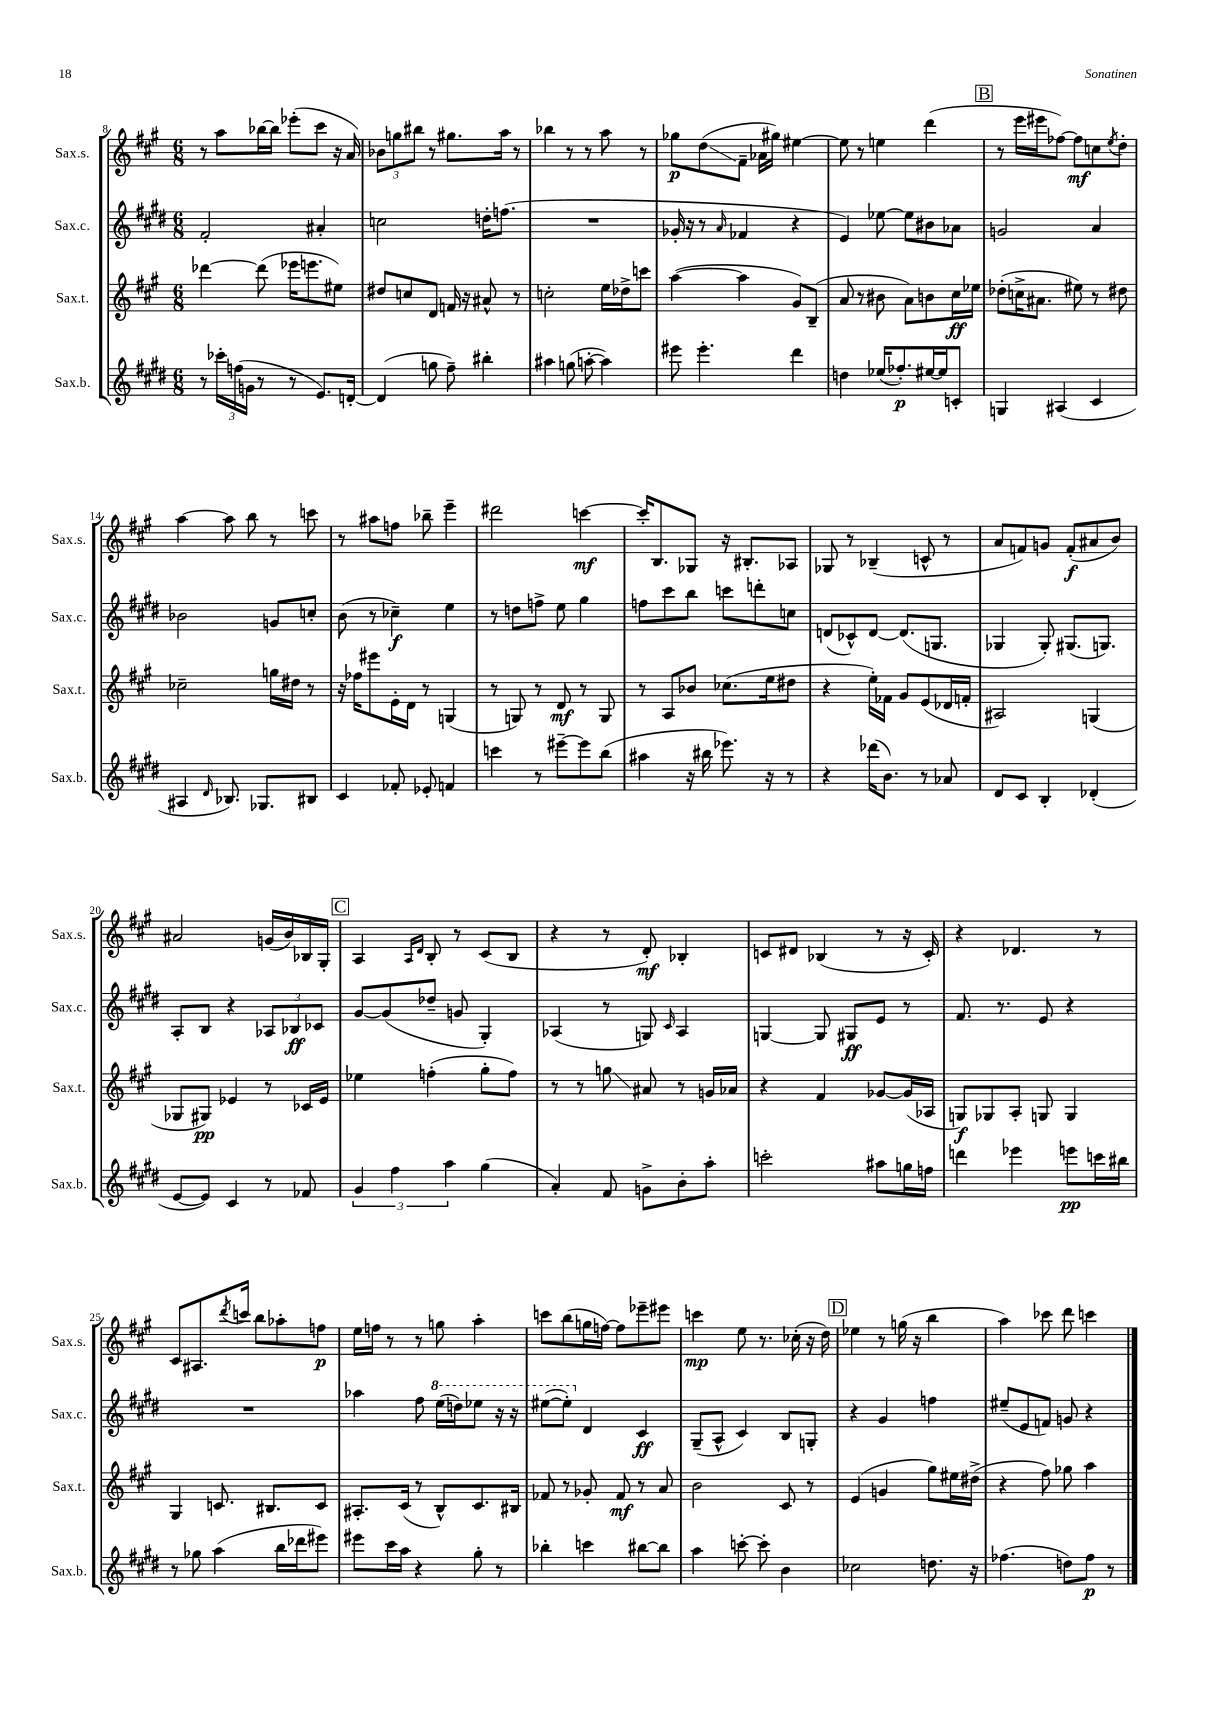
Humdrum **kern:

**kern	**kern	**kern	**kern
*staff4	*staff3	*staff2	*staff1
*clefG2	*clefG2	*clefG2	*clefG2
*k[f#c#g#d#]	*k[f#c#g#]	*k[f#c#g#d#]	*k[f#c#g#]
*M6/8	*M6/8	*M6/8	*M6/8
8r	[4ddd-	2f#'	8r
24ccc-'	.	.	8aa
(24ff	.	.	.
24g	.	.	.
8r	(8ddd-]	.	[16bb-
.	.	.	16bb-]
8r	16eee-	.	(8eee-'
.	8.eee	.	.
8.e)	.	4a#'	8ccc#
.	8ee#)	.	16r
[16d'	.	.	16a)
=	=	=	=
(4d]	8dd#	2cc	12b-
.	.	.	12gg
.	8cc	.	.
.	.	.	12bb#
8gg	8d	.	8r
8ff#~)	16f	.	8.gg#
.	16r	.	.
4bb#'	8a#^^	16dd'	.
.	.	(8.ff	16aa
.	8r	.	8r
=	=	=	=
4aa#	2cc'	2.r	4bb-
(8gg	.	.	8r
[8aa'	.	.	8r
4aa])	16ee	.	8aa
.	16dd-^	.	.
.	8ccc	.	8r
=	=	=	=
8eee#	([4aa	16g-'	8gg-
.	.	16r	.
4.eee#'	.	8r	(8dd
.	.	16qqa	.
.	4aa]	4f-	8f#~
.	.	.	16a-
.	.	.	16gg#)
4ddd#	8g#)	4r	[4ee#
.	(8B~	.	.
=	=	=	=
4dd	8a	4e)	8ee#]
.	8r	.	8r
(16ee-	8b#	[8ee-	4ee
8.ff-')	.	.	.
.	8a)	8ee-]	.
[16ee#	8b	8b#	(4ddd
16ee#]	.	.	.
8c'	16cc#	8a-	.
.	16ee-	.	.
=	=	=	=
4G	(8dd-'	2g	8r
.	16cc^	.	16eee
.	8.a#	.	16eee#
(4A#	.	.	[8ff-)
.	8ee#)	.	8ff-]
4c#	8r	4a	8cc
.	.	.	8qee
.	8dd#	.	8dd'
=	=	=	=
4A#	2cc-~	2b-	[4aa
16qqd#	.	.	.
8.B-)	.	.	8aa]
.	.	.	8bb
8.G-	.	.	.
.	16gg	8g	8r
.	16dd#	.	.
8B#	8r	8cc'	8ccc
=	=	=	=
4c#	16r	(8b	8r
.	16ff-	.	.
.	8eee#	8r	8aa#
8f-'	16e'	4cc-~)	8ff
.	16d	.	.
8e-'	8r	.	8bb-~
4f	(4G	4ee	4eee~
=	=	=	=
4ccc	8r	8r	2ddd#
.	8G)	8dd	.
8r	8r	8ff^	.
[8eee#~	8d	8ee	.
8eee#]	8r	4gg#	[4ccc
(8bb	8G	.	.
=	=	=	=
4aa#	8r	8ff	16ccc']
.	.	.	8.B
.	8A	8ccc#	.
16r	8b-	8bb	8G-
16bb#	.	.	.
8.eee-)	(8.cc-	8ccc	16r
.	.	.	8.B#'
.	.	8ddd'	.
16r	16ee	.	.
8r	8dd#	8cc	8A-
=	=	=	=
4r	4r	(8d	8G-
.	.	8c-^^)	8r
(16ddd-	16ee')	[8d	(4B-~
8.b)	16f-	.	.
.	8g#	(8.d]	.
8r	(8e	.	8c^^
.	.	8.G	.
8a-	16d-	.	8r
.	16f'	.	.
=	=	=	=
8d#	2A#)	4G-	8a
8c#	.	.	8f)
4B'	.	8G-')	8g
.	.	(8.G#	(8f'
(4d-'	(4G	.	8a#
.	.	8.G)	.
.	.	.	8b)
=	=	=	=
[8e	8G-	8A'	2a#
8e])	8G#)	8B	.
4c#	4e-	4r	.
8r	8r	12A-	(16g
.	.	.	16b)
.	.	12B-	.
8f-	16c-	.	16B-
.	.	12c-	.
.	16e-	.	16G#'
=	=	=	=
6g#	4ee-	[8g#	4A
.	.	(8g#]	.
6ff#	.	.	.
.	.	.	16qqA
.	.	.	16qqd
.	(4ff'	8dd-~	8B'
6aa	.	.	.
.	.	8g	8r
(4gg#	8gg#'	4G#')	(8c#
.	8ff)	.	8B
=	=	=	=
4a')	8r	(4A-	4r
.	8r	.	.
8f#	8gg	8r	8r
8g^	8a#	8G)	8d')
.	.	16qqc#	.
8b'	8r	4A-	4B-'
8aa'	16g	.	.
.	16a-	.	.
=	=	=	=
2ccc'	4r	[4G	8c
.	.	.	8d#
.	4f#	8G]	(4B-
.	.	8G#	.
8aa#	[8g-	8e	8r
16gg	(16g-]	8r	16r
16ff	16A-	.	16c')
=	=	=	=
4ddd	8G)	8.f#	4r
.	8G-	.	.
.	.	8.r	.
4eee-	8A'	.	4.d-
.	8G	8e	.
8eee	4G	4r	.
16ccc	.	.	8r
16bb#	.	.	.
=	=	=	=
8r	4G#	2.r	8c#
8gg-	.	.	8.A#
(4aa	8.c	.	.
.	.	.	8qddd
.	.	.	16ccc
.	.	.	8bb
.	8.B#	.	.
16bb	.	.	8aa-'
16ddd-	.	.	.
8eee#)	8c	.	8ff
=	=	=	=
8eee#	8.A#'	4aa-	16ee
.	.	.	16ff
16ccc#	.	.	8r
16aa	(16c#	.	.
4r	8r	8ff#	8r
.	8B^^)	(16eee	8gg
.	.	16ddd)	.
8gg#'	8.c#	8eee-	4aa'
8r	.	16r	.
.	16B#	16r	.
=	=	=	=
4bb-'	8f-	([8eee#	8ccc
.	8r	8eee#'])	(8bb
4ccc	8g-'	4d#	16gg
.	.	.	[16ff)
.	8f-	.	8ff]
[8bb#	8r	4c#	8eee-~
8bb#]	8a	.	8eee#
=	=	=	=
4aa	2b	(8G#~	4ccc
.	.	8A^^	.
[8ccc'	.	4c#)	8ee
8ccc']	.	.	8.r
4b	8c#	8B	.
.	.	.	(16cc-'
.	8r	8G'	16r
.	.	.	16dd)
=	=	=	=
2cc-	(4e	4r	4ee-
.	4g	4g#	8r
.	.	.	(16gg
.	.	.	16r
8.dd	8gg#)	4ff	4bb
.	16ee#	.	.
16r	(16dd#^	.	.
=	=	=	=
(4.ff-	4r	(8ee#~	4aa)
.	.	8e	.
.	8ff#)	8f)	8ccc-
8dd)	8gg-	8g	8ddd
8ff-	4aa	4r	4ccc
8r	.	.	.
==	==	==	==
*-	*-	*-	*-
